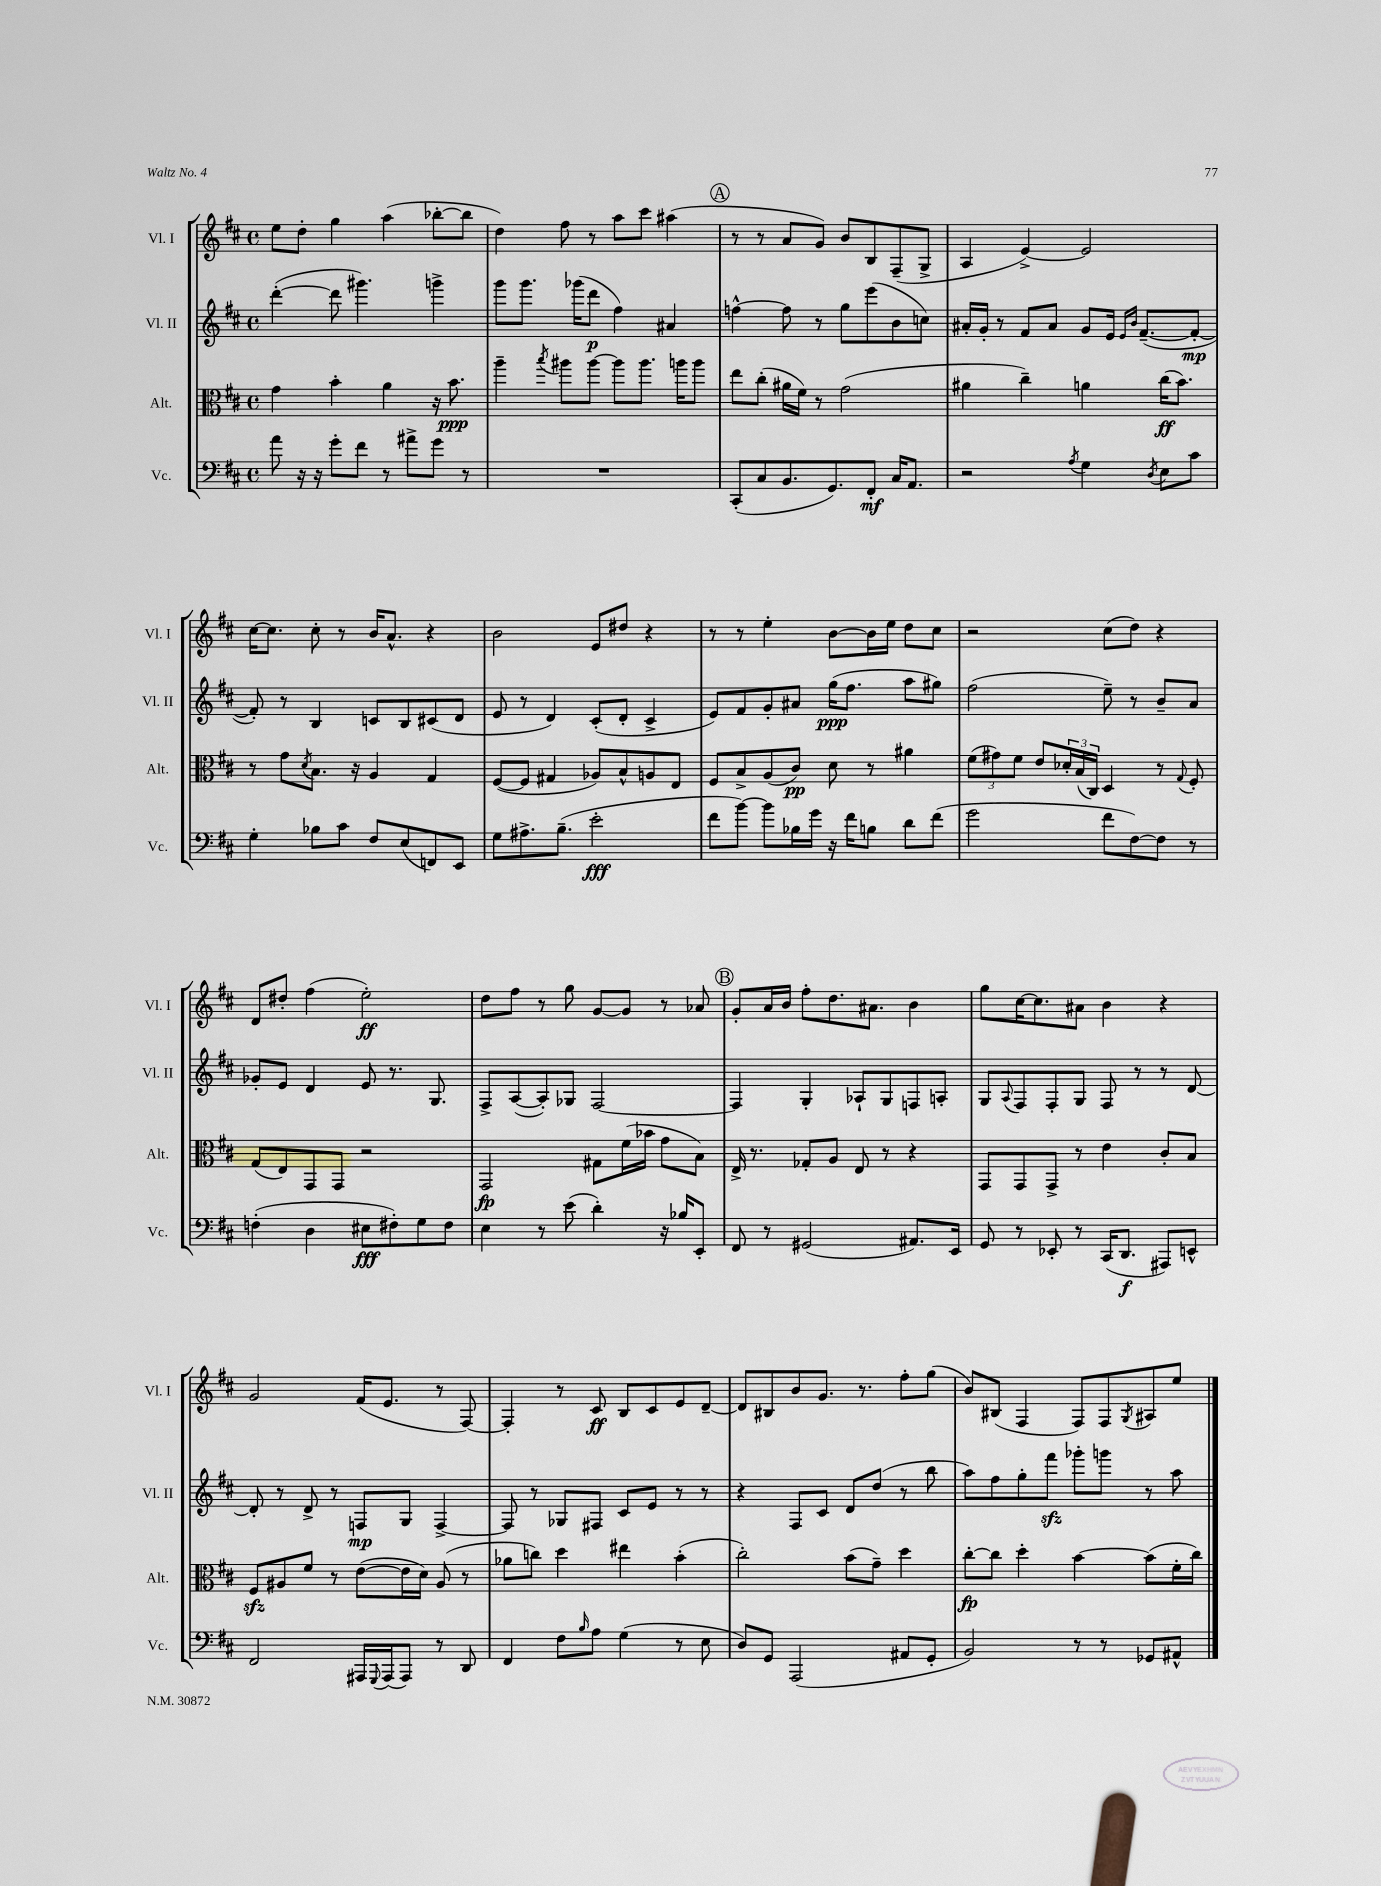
<<
\new StaffGroup <<
\new Staff = "s0" \with { instrumentName = "Vl. I" shortInstrumentName = "Vl. I" } {
    \clef treble \key d \major \defaultTimeSignature \time 4/4
    e''8 d''8-. g''4 a''4( bes''8~-. bes''8 |
    d''4) fis''8 r8 a''8 cis'''8 ais''4( |
    \mark \markup { \circle "A" } r8 r8 a'8 g'8) b'8 b8 fis8--( g8-> |
    a4 e'4~->) e'2 |
    cis''16~ cis''8. cis''8-. r8 b'16 a'8.-^ r4 |
    b'2 e'8 dis''8 r4 |
    r8 r8 e''4-. b'8~ b'16 e''16 d''8 cis''8 |
    r2 cis''8( d''8) r4 |
    d'8 dis''8-. fis''4( e''2-.\ff) |
    d''8 fis''8 r8 g''8 g'8~ g'8 r8 aes'8 |
    \mark \markup { \circle "B" } g'8-. a'16 b'16 fis''8-. d''8. ais'8. b'4 |
    g''8 cis''16~ cis''8. ais'8 b'4 r4 |
    g'2 fis'16( e'8. r8 fis8~) |
    fis4-. r8 cis'8\ff b8 cis'8 e'8 d'8~-- |
    d'8 bis8 b'8 g'8. r8. fis''8-. g''8( |
    b'8) bis8( fis4 fis8) fis8 \acciaccatura { g8 } ais8 e''8 \bar "|." |
}
\new Staff = "s1" \with { instrumentName = "Vl. II" shortInstrumentName = "Vl. II" } {
    \clef treble \key d \major \defaultTimeSignature \time 4/4
    d'''4~-.( d'''8 gis'''4.) g'''4-> |
    g'''8 g'''8. ges'''16( d'''8\p fis''4) ais'4 |
    \mark \markup { \circle "A" } f''4~-^ f''8 r8 g''8 e'''8( b'8 c''8) |
    ais'16-. g'16-. r8 fis'8 ais'8 g'8 e'16 \grace { e'16 b'16 } fis'8.~--( fis'8~-.\mp |
    fis'8-.) r8 b4 c'8 b8 cis'8( d'8 |
    e'8 r8 d'4) cis'8-.( d'8-. cis'4-> |
    e'8) fis'8 g'8-. ais'8 g''16\ppp( fis''8. a''8 gis''8) |
    fis''2( e''8--) r8 b'8-- a'8 |
    ges'8-. e'8 d'4 e'8 r8. g8. |
    fis8-> a8~( a8-.) ges8 fis2~ |
    \mark \markup { \circle "B" } fis4 g4-. aes8-! g8 f8 a8-. |
    g8 \appoggiatura { a8 } fis8 fis8-. g8 fis8 r8 r8 d'8~ |
    d'8-. r8 d'8-> r8 f8\mp g8 f4~-> |
    f8 r8 ges8 fis8 cis'8 e'8 r8 r8 |
    r4 fis8 cis'8 d'8 d''8( r8 b''8 |
    a''8) fis''8 g''8-. fis'''8\sfz ges'''8-. g'''8 r8 a''8 \bar "|." |
}
\new Staff = "s2" \with { instrumentName = "Alt." shortInstrumentName = "Alt." } {
    \clef alto \key d \major \defaultTimeSignature \time 4/4
    g'4 b'4-. a'4 r16 b'8.\ppp |
    a''4-- \acciaccatura { b''8 } ais''8 ais''8~ ais''8 ais''8. a''16 a''8 |
    \mark \markup { \circle "A" } e''8 cis''8-.( ais'16 fis'16) r8 g'2( |
    ais'4 cis''4--) a'4 cis''16\ff( b'8.) |
    r8 g'8 \acciaccatura { d'8 } b8. r16 a4 g4 |
    fis8~( fis8 gis4 aes8) b8-^ a8 e8 |
    fis8 b8-> a8( cis'8\pp) d'8 r8 ais'4 |
    \tuplet 3/2 { fis'8( gis'8) fis'8 } e'8 \tuplet 3/2 { des'16-. b16( cis16) } d4 r8 \appoggiatura { g8 } fis8-. |
    g8( e8) g,8 g,8 r2 |
    g,2\fp gis8 fis'16( bes'16 g'8 b8) |
    \mark \markup { \circle "B" } e16-> r8. ges8-. a8 e8 r8 r4 |
    g,8 g,8 g,8-> r8 e'4 cis'8-. b8 |
    fis8\sfz ais8 fis'8 r8 e'8~( e'16 d'16) ais8( r8 |
    aes'8 c''8) d''4 eis''4 b'4-.( |
    cis''2-.) b'8( g'8--) d''4 |
    cis''8~-.\fp cis''8 d''4-. b'4~ b'8( fis'16-. cis''16) \bar "|." |
}
\new Staff = "s3" \with { instrumentName = "Vc." shortInstrumentName = "Vc." } {
    \clef bass \key d \major \defaultTimeSignature \time 4/4
    a'8 r16 r16 g'8-. fis'8 r8 ais'8-> g'8 r8 |
    R1 |
    \mark \markup { \circle "A" } cis,8-.( cis8 b,8. g,8.) fis,8-.\mf cis16 a,8. |
    r2 \acciaccatura { a8 } g4 \acciaccatura { d8 } e8 cis'8 |
    g4-. bes8 cis'8 fis8 e8( f,8) e,8 |
    g8 ais8.-> b8.--( e'2-.\fff |
    fis'8 b'8~) b'8 bes16 g'16 r16 fis'16 b8 d'8 fis'8( |
    g'2 fis'8 fis8~) fis8 r8 |
    f4-.( d4 eis8\fff fis8-.) g8 fis8 |
    e4 r8 e'8( d'4-.) r16 bes16 e,8-. |
    \mark \markup { \circle "B" } fis,8 r8 gis,2( ais,8.) e,16 |
    g,8 r8 ees,8-. r8 cis,16( d,8.\f ais,,8) e,8-^ |
    fis,2 ais,,16 \appoggiatura { g,,8 } ais,,16( ais,,8) r8 d,8 |
    fis,4 fis8 \grace { b16 } a8 g4( r8 e8 |
    d8) g,8 a,,2( ais,8 g,8-. |
    b,2) r8 r8 ges,8 ais,8-^ \bar "|." |
}
>>
>>
\layout { \context { \Score \remove "Bar_number_engraver" } }
